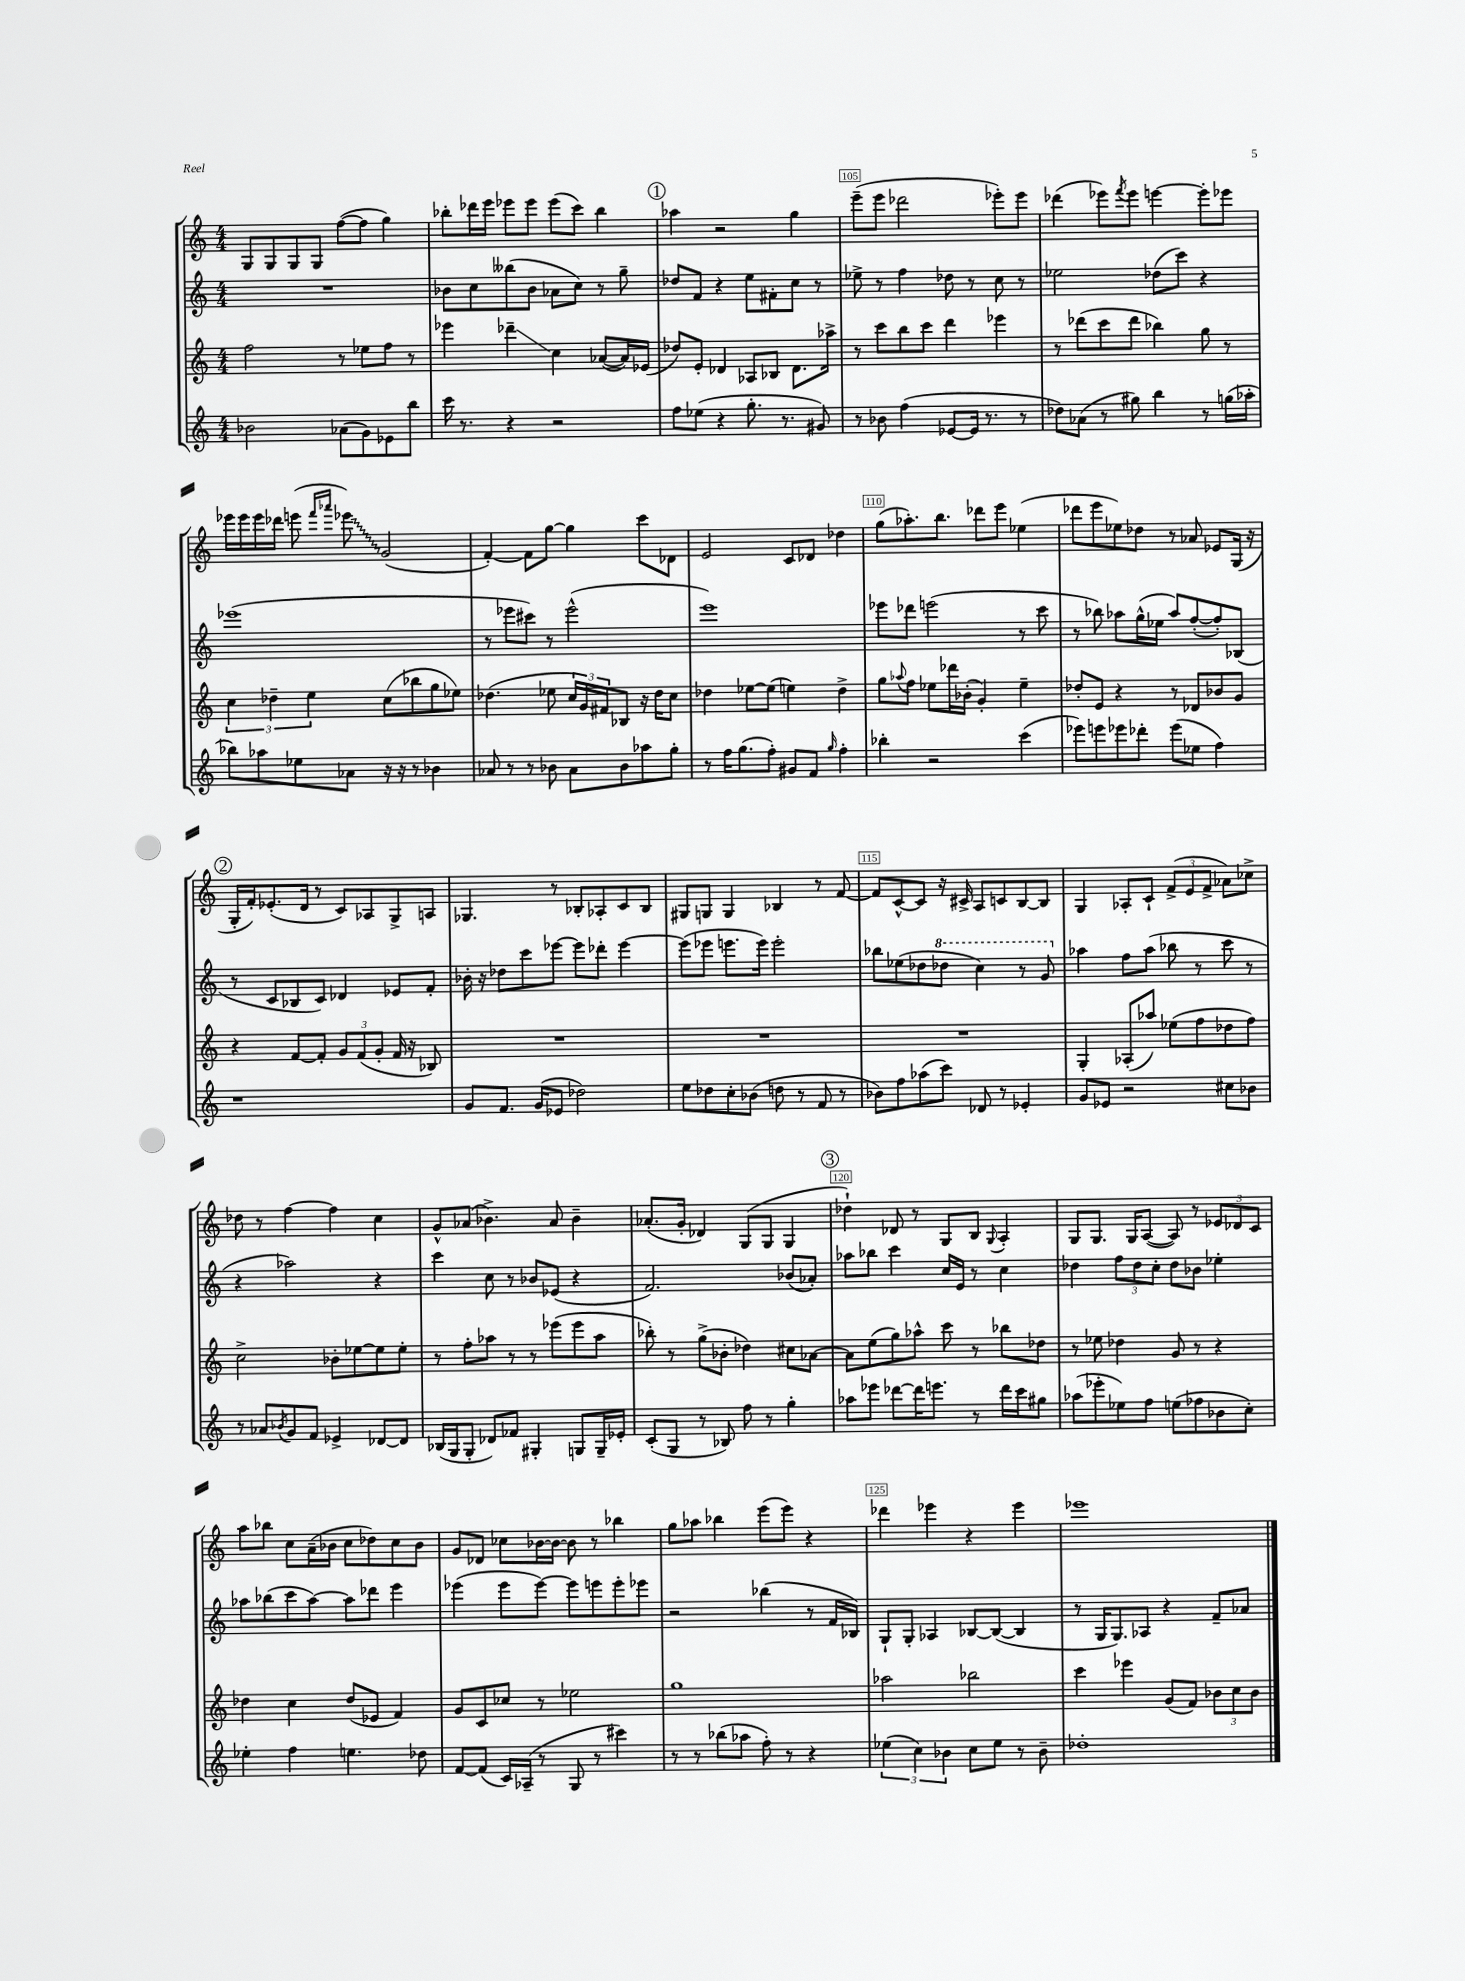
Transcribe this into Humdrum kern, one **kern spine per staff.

**kern	**kern	**kern	**kern
*staff4	*staff3	*staff2	*staff1
*clefG2	*clefG2	*clefG2	*clefG2
*k[]	*k[]	*k[]	*k[]
*M4/4	*M4/4	*M4/4	*M4/4
2b-	2ff	1r	8G
.	.	.	8G
.	.	.	8G
.	.	.	8G
(8a-	8r	.	([8ff
8g)	8ee-	.	8ff]
8e-	8ff	.	4gg)
8bb	8r	.	.
=	=	=	=
16ccc	4eee-	8b-	8bb-'
8.r	.	.	.
.	.	8cc	16ddd-
.	.	.	16eee
4r	4ddd-~	(8bb--	8eee-
.	.	8b-	8eee-
2r	4cc	8a-	(8eee-
.	.	8cc)	8ccc)
.	([8a-	8r	4bb-
.	16a-])	8gg~	.
.	(16e-	.	.
=	=	=	=
8ff	8dd-)	8dd-	4aa-
(8ee-	8e'	8f	.
4r	4d-	4r	2r
8.gg'	8A-	8ee	.
.	8B-	8f#'	.
8.r	.	.	.
.	8.d-	8cc	4gg
8g#)	.	8r	.
.	16aa-^	.	.
=	=	=	=
8r	8r	8ee-^	(8eee~
8b-	8ccc	8r	8eee
(4ff	8bb	4ff	2ddd-
.	8ccc	.	.
[8e-	4ddd	8dd-	.
16e-]	.	8r	.
8.r	.	.	.
.	4eee-	8cc	8eee-')
8r	.	8r	8eee-
=	=	=	=
8dd-)	8r	2ee-	(4ddd-
(8a-	(8ddd-	.	.
8r	8ccc	.	8eee-)
.	.	.	8qfff
8gg#)	8ddd-	.	8eee-
4bb	4bb-)	(8dd-	[4eee
.	.	8ccc)	.
8r	8gg	4r	8eee']
(16gg	8r	.	8eee-
16aa-'	.	.	.
=	=	=	=
8bb-)	6cc	(1eee-	16eee-
.	.	.	16eee-
8aa-	.	.	16eee-
.	6dd-~	.	.
.	.	.	16ddd-
8ee-	.	.	(8eee
.	6ee	.	.
.	.	.	16qqfff
.	.	.	16qqaaa-
8a-	.	.	8eee-)
16r	(8cc	.	(2g
16r	.	.	.
8r	8bb-	.	.
4b-	8gg	.	.
.	8ee-)	.	.
=	=	=	=
8a-	(4.dd-	8r	[4f')
8r	.	8eee-	.
8r	.	8ccc#)	8f]
8b-	8ee-	8r	[8gg
8a-	24cc	(2eee-^^	4gg]
.	24g)	.	.
.	24f#	.	.
8b-	8B-	.	.
8aa-	16r	.	8ccc
.	16dd-	.	.
8gg'	8cc	.	8d-
=	=	=	=
8r	4dd-	1eee)	2e
16ff	.	.	.
(8.gg	.	.	.
.	[8ee-	.	.
8ff')	(8ee-]	.	.
8g#	4ee)	.	8c
8f	.	.	8d-
16qqgg	.	.	.
4ff'	4dd-^	.	4dd-
=	=	=	=
4bb-'	8gg	8eee-	(8gg
.	8qqaa-	.	.
.	8ff	8ddd-	8.aa-')
2r	8ee-	(2eee	.
.	.	.	8.bb
.	16ddd-	.	.
.	(16b-'	.	.
.	4g')	.	8ddd-
.	.	.	8eee
(4ccc	4ee-~	8r	(4ee-
.	.	8ccc	.
=	=	=	=
8eee-)	8dd-'	8r	8ddd-
8eee	8e	8bb-)	8eee
8eee-	4r	8aa-	8ee-)
8ddd-'	.	(16gg^^	8dd-
.	.	16ee-	.
(8eee-	8r	8aa-)	8r
8ee-	8d-	([8ff'	8a-
4ff)	8b-	8ff'])	8e-
.	8g	(8B-	(16G
.	.	.	16r
=	=	=	=
1r	4r	8r	16G'
.	.	.	16f')
.	.	8c	(8.e-'
.	[8f	8B-	.
.	.	.	16d
.	8f']	8c)	8r
.	12g	4d-	8c)
.	(12f	.	.
.	.	.	8A-
.	12g'	.	.
.	16f	8e-	8G^
.	16r	.	.
.	8B-)	8f'	8A
=	=	=	=
8g	1r	16b-'	4.G-
.	.	16r	.
8.f	.	8dd-	.
.	.	8ccc	.
(16g	.	.	.
8e-	.	[8eee-	8r
2dd-)	.	8eee-]	8B-'
.	.	8ddd-'	8A-'
.	.	[4eee-	8c
.	.	.	8B-
=	=	=	=
8ee	1r	(8eee-]	8G#
8dd-	.	8eee-	8G
8cc'	.	8.eee	4G
(8b-	.	.	.
.	.	16eee)	.
8dd	.	2eee'	4B-
8r	.	.	.
8f	.	.	8r
8r	.	.	[8f
=	=	=	=
8b-)	1r	8bb-	8f]
8ff	.	(8ee-	[8c^^
(8aa-	.	8dd-	8c]
8ccc)	.	8ddd-	16r
.	.	.	16c#^
8d-	.	4ccc)	8A
8r	.	.	8c
4e-'	.	8r	[8B
.	.	8gg	8B]
=	=	=	=
8g	4G'	4aa-	4G
8e-	.	.	.
2r	(8A-'	8ff	8A-'
.	8aa-)	(8aa-	8c`
.	(8ee-	8bb-	(12f^
.	.	.	12e
.	8ff	8r	.
.	.	.	12f^
8cc#	8dd-	8ccc	8a-)
8b-	8ff)	8r	8cc-^
=	=	=	=
8r	2cc^	4r	8dd-
8a-	.	.	8r
8qb-	.	.	.
8g	.	2aa-)	[4ff
8f	.	.	.
4e-^	8b-'	.	4ff]
.	[8ee-	.	.
[8d-	8ee-]	4r	4cc
8d-]	8ee-'	.	.
=	=	=	=
(16B-	8r	4ccc	8g^^
16G	.	.	.
8G'	8ff'	.	(8a-
8d-)	8aa-	8cc	4.b-^)
8f-	8r	8r	.
4G#'	8r	8b-	.
.	(8eee-	(8e-	8a-
8G	8eee-	4r	4b-~
16G~	8aa-	.	.
16e-'	.	.	.
=	=	=	=
(8c'	8bb-')	2.f)	(8.a-'
8G	8r	.	.
.	.	.	16g'
8r	(8gg^	.	4d-)
8B-)	8b-'	.	.
8ff	4dd-)	.	(8G
8r	.	.	8G
4gg'	8cc#	(8b-	4G
.	[8a-	8a-')	.
=	=	=	=
8aa-	8a-]	8aa-	4dd-`)
8eee-	(8ee	8bb-	.
[8ddd-	8gg)	4ccc	8d-
16ddd-]	8aa-^^	.	8r
8.eee	.	.	.
.	8ccc	16cc	8G
.	.	16e	.
8r	8r	8r	8B
.	.	.	8qqG
16ddd-	8bb-	4cc	4A'
16ccc	.	.	.
8gg#	8dd-	.	.
=	=	=	=
(8aa-	8r	4dd-	8G
8eee-'	8ee-	.	8.G
8ee-)	4dd-	12ff	.
.	.	.	16G
.	.	12dd-	.
8ff	.	.	([8A
.	.	12cc'	.
(8ee	8g	8dd-	8A])
8ff-	8r	8b-	8r
8b-	4r	4ee-'	12e-
.	.	.	12d-
8cc')	.	.	.
.	.	.	12c
=	=	=	=
4ee-'	4dd-	8aa-	8aa
.	.	(8bb-	8bb-
4ff	4cc	8ccc	8cc
.	.	[8aa-)	(16a~
.	.	.	16b-
4.ee	(8dd-	8aa-]	8cc
.	8e-	8ddd-	8dd-)
.	4f)	4eee	8cc
8dd-	.	.	8b-
=	=	=	=
[8f	8g	(4eee-	8g
(8f]	8c	.	8d-
16c)	8cc-	8eee-	8cc-
(16A-~	.	.	.
8r	8r	[8eee-)	[16b-
.	.	.	16b-_
8G	2ee-	8eee-]	8b-]
8r	.	8eee	8r
4ccc#)	.	8eee'	4bb-
.	.	8eee-	.
=	=	=	=
8r	1gg	2r	8gg
8r	.	.	8aa-
(8bb-	.	.	4bb-
8aa-	.	.	.
8ff')	.	(4bb-	(8eee
8r	.	.	8eee)
4r	.	8r	4r
.	.	16f	.
.	.	16B-)	.
=	=	=	=
(6ee-	2aa-	8G`	4ddd-
.	.	8G'	.
6cc)	.	.	.
.	.	4A-	4eee-
6b-	.	.	.
8cc	2bb-	[8B-	4r
8ee-	.	(8B-_	.
8r	.	4B-]	4eee-
8b-~	.	.	.
=	=	=	=
1dd-'	4ccc	8r	1eee-
.	.	16G	.
.	.	8.G)	.
.	4eee-	.	.
.	.	8A-	.
.	(8g	4r	.
.	8f)	.	.
.	12b-	8f~	.
.	12cc	.	.
.	.	8a-	.
.	12b-	.	.
==	==	==	==
*-	*-	*-	*-
